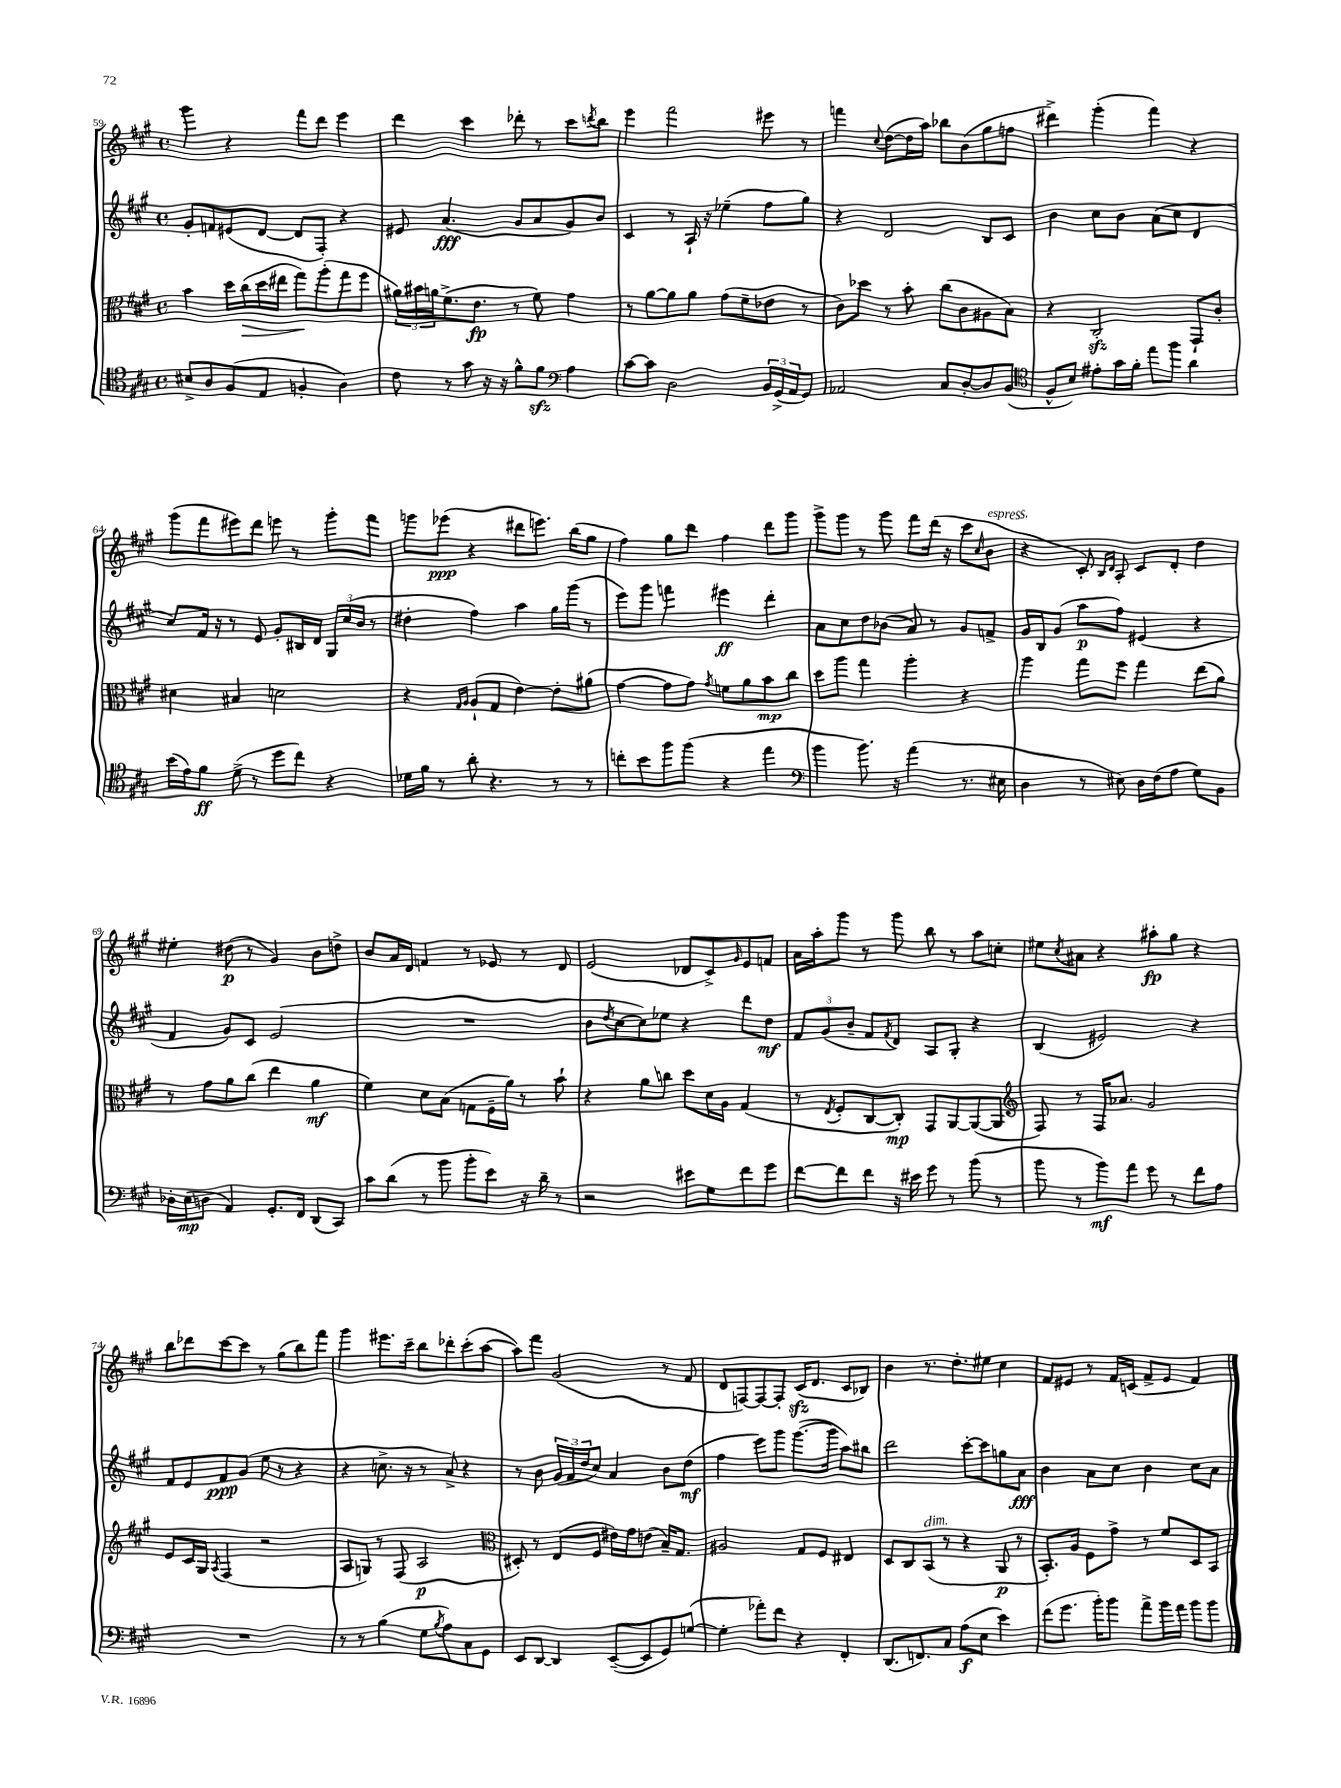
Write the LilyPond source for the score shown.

<<
\new StaffGroup <<
\new Staff = "s0" {
    \clef treble \key a \major \defaultTimeSignature \time 4/4
    gis'''4 r4 fis'''8 d'''8 e'''4 |
    d'''4 cis'''4 des'''8-. r8 cis'''8 \acciaccatura { d'''8 } b''8 |
    e'''4 fis'''2 eis'''8 r8 |
    f'''4 \appoggiatura { cis''8 } d''8~( d''16 a''16) bes''8 b'8( gis''8 f''8 |
    dis'''4->) gis'''4-.( fis'''4) r4 |
    gis'''8( fis'''8 eis'''8) d'''8 e'''8 r8 gis'''8-. fis'''8 |
    g'''8 ees'''8\ppp( r4 dis'''8 e'''8.) b''16( gis''8 |
    fis''4) gis''8 d'''8 fis''4 d'''8 gis'''8 |
    gis'''8-> gis'''8 r8 gis'''8 fis'''8 d'''16( r16 cis'''8 \grace { cis''16 } b'8^\markup { \italic "espress." } |
    r4 cis'8-.) \grace { b16 d'16 } a8-. cis'8 d'8-. d''4 |
    eis''4-. dis''8\p( r8 gis'4) b'8 d''8-> |
    b'8 a'16 d'16 f'4 r8 ees'8 r8 d'8 |
    e'2( des'8 cis'8->) \grace { gis'16 } e'8 f'8 |
    a'16 a''16-. gis'''8 r8 gis'''8 b''8 r8 a''8 c''8-. |
    eis''8 \acciaccatura { cis''8 } ais'8 r4 ais''8-.\fp gis''8 r4 |
    b''8 des'''8 cis'''8~ cis'''8 r8 gis''8( b''8) fis'''8 |
    gis'''4 eis'''8. cis'''16-- b''8 des'''8-. cis'''8-.( a''8~ |
    a''8) fis'''8 gis'2( r8 fis'8 |
    d'8 f8~) f8~ f8-. cis'16\sfz( d'8. cis'8 bes8) |
    b'4 r8. d''8.-. eis''8 cis''4 |
    fis'8 eis'8 r8 fis'16 c'16( fis'8-> eis'8 fis'4) \bar "|." |
}
\new Staff = "s1" {
    \clef treble \key a \major \defaultTimeSignature \time 4/4
    gis'8-. f'8 eis'8( d'8~ d'8 fis8-.) r4 |
    eis'8 a'4.\fff( gis'8 a'8 gis'8) b'8 |
    cis'4 r8 a16-! r16 ees''4--( fis''8 gis''8) |
    r4 d'2 b8 cis'8 |
    b'4 cis''8 b'8 a'8( cis''8 d'4 |
    cis''8) fis'16 r16 r8 e'8 gis'8-. bis16 d'16 \tuplet 3/2 { gis16 cis''16( b'16 } r8 |
    dis''4-. fis''4) a''4 gis''16 gis'''16( r8 |
    e'''8) gis'''8 f'''4 eis'''4\ff d'''4-. |
    a'8 cis''8 d''8 bes'8( a'8) r8 gis'8 f'8-> |
    gis'16 b16 gis'8( a''8\p fis''8) eis'4( r4 |
    fis'4 gis'8) cis'8 e'2( |
    R1 |
    b'8 \acciaccatura { d''8 } cis''8~ cis''8) ees''8 r4 d'''8 d''8\mf |
    \tuplet 3/2 { fis'8 gis'8( b'8-- } fis'8 \acciaccatura { fis'8 } d'8) a8 gis8-. r4 |
    b4( eis'2) r4 |
    fis'8 e'8 fis'8\ppp gis'8( e''8 r8 r4 |
    r4 c''8.-> r16 r8 a'8->) r4 |
    r8 b'8 \tuplet 3/2 { gis'16( fis'16 d''16 } cis''8) a'4 b'8 d''8\mf( |
    fis''4 e'''8) gis'''8 gis'''8.~( gis'''16 a''8) bis''8 |
    d'''2 cis'''8~-. cis'''8 g''8 a'8\fff |
    b'4 a'8 cis''8 b'4 cis''8 a'8 \bar "|." |
}
\new Staff = "s2" {
    \clef alto \key a \major \defaultTimeSignature \time 4/4
    b'4 d''16 cis''16\>( d''16 eis''16 gis''8\!) a''8-.( gis''8 fis''8 |
    \tuplet 3/2 { ais'16) bis'16 a'16 } fis'8.->( e'8.\fp r8 fis'8) gis'4 |
    r8 a'8~ a'8 a'8 gis'8( fis'8-- ees'8 r8 |
    cis'8) des''8 r8 b'8-. cis''8( cis'8 ais8 b8) |
    r4 cis2-.\sfz gis,8-! cis'8-. |
    dis'4 bis4 d'2 |
    r4 \grace { gis16 a16 } a8-!( gis8 e'4~) e'8-. ais'8( |
    gis'4~ gis'8 gis'8) \acciaccatura { gis'8 } f'8 a'8 b'8\mp cis''8 |
    d''8 a''8 gis''4 a''4-. r4 |
    a''4 gis''8 fis''8 gis''4 e''8( a'8) |
    r8 gis'8 a'8 cis''8( e''4 a'4\mf |
    fis'4) d'8 b8( g8 fis16-- a'16) r8 b'8-! |
    r4 a'8 c''8 d''8 d'16 a16 gis4( |
    r8 \acciaccatura { e8 } fis8-. cis8~ cis8-.\mp) gis,8 a,8~ a,8~( a,8 |
    \clef treble fis8) r8 fis16 aes'8. gis'2 |
    e'8 cis'16 gis16 \acciaccatura { a8 } fis4( r2 |
    a8 g8) r8 fis8( a2\p |
    \clef alto dis8-.) r8 e8( fis8 eis'16) gis'16 e'8( b16--) gis8. |
    ais2 gis8 fis8 eis4 |
    d8 cis8 b,8^\markup { \italic "dim." }( r8 r4 a,8\p r8 |
    b,8.-.) a16 fis8 gis'8-> r8 fis'8 d8 b,8 \bar "|." |
}
\new Staff = "s3" {
    \clef tenor \key a \major \defaultTimeSignature \time 4/4
    bis8-> a8 fis8( e8 f4-. a4) |
    cis'8 r8 gis'8 r16 r16 fis'8-^ fis'8\sfz \clef bass a4 |
    cis'8~ cis'8 d2 \tuplet 3/2 { b,16 gis,16->( a,16 } gis,8) |
    aes,2 cis8 d8~-. d8 b,8( |
    \clef tenor fis8-^ b8) eis'8-. gis'16 fis'16-. e''8 fis''8 a'4 |
    b'16( e'16) fis'8\ff d'8->( r8 d''8 cis''8) r4 |
    des'16 fis'16 r8 a'8-. r4. r8 r8 |
    c''8-. b'8 fis''8 fis''8( r4 e''4 |
    \clef bass b'4 b'8.) r16 a'4( r8. eis16 |
    d4 r8 eis8) d16 fis16( a8 gis8) b,8 |
    des16-. e16\mp( d8 a,4) gis,8.-. fis,16 d,8( cis,8) |
    cis'8 d'8( r8 b'8 b'8-. e'8) r16 d'16-- r8 |
    r2 eis'8 gis8 fis'8 gis'8 |
    fis'8~ fis'8 fis'8 r16 eis'16 gis'8 r8 b'8( r8 |
    b'8 r8 b'8\mf) a'8 gis'8 r8 fis'8 a8 |
    R1 |
    r8 r8 b4( gis8 \acciaccatura { b8 } a8) cis8 gis,8 |
    e,8 d,8~ d,4 e,8~--( e,8 gis,8) g8~( |
    g4-. aes'8-.) fis'8 r4 fis,4-. |
    d,8.( f,8.) cis8 a8\f( e8 e'4) |
    fis'8( gis'8. b'16-.) b'8 a'8-> b'16 a'16 b'8 b'8 \bar "|." |
}
>>
>>
\layout { \context { \Score currentBarNumber = #59 } }
